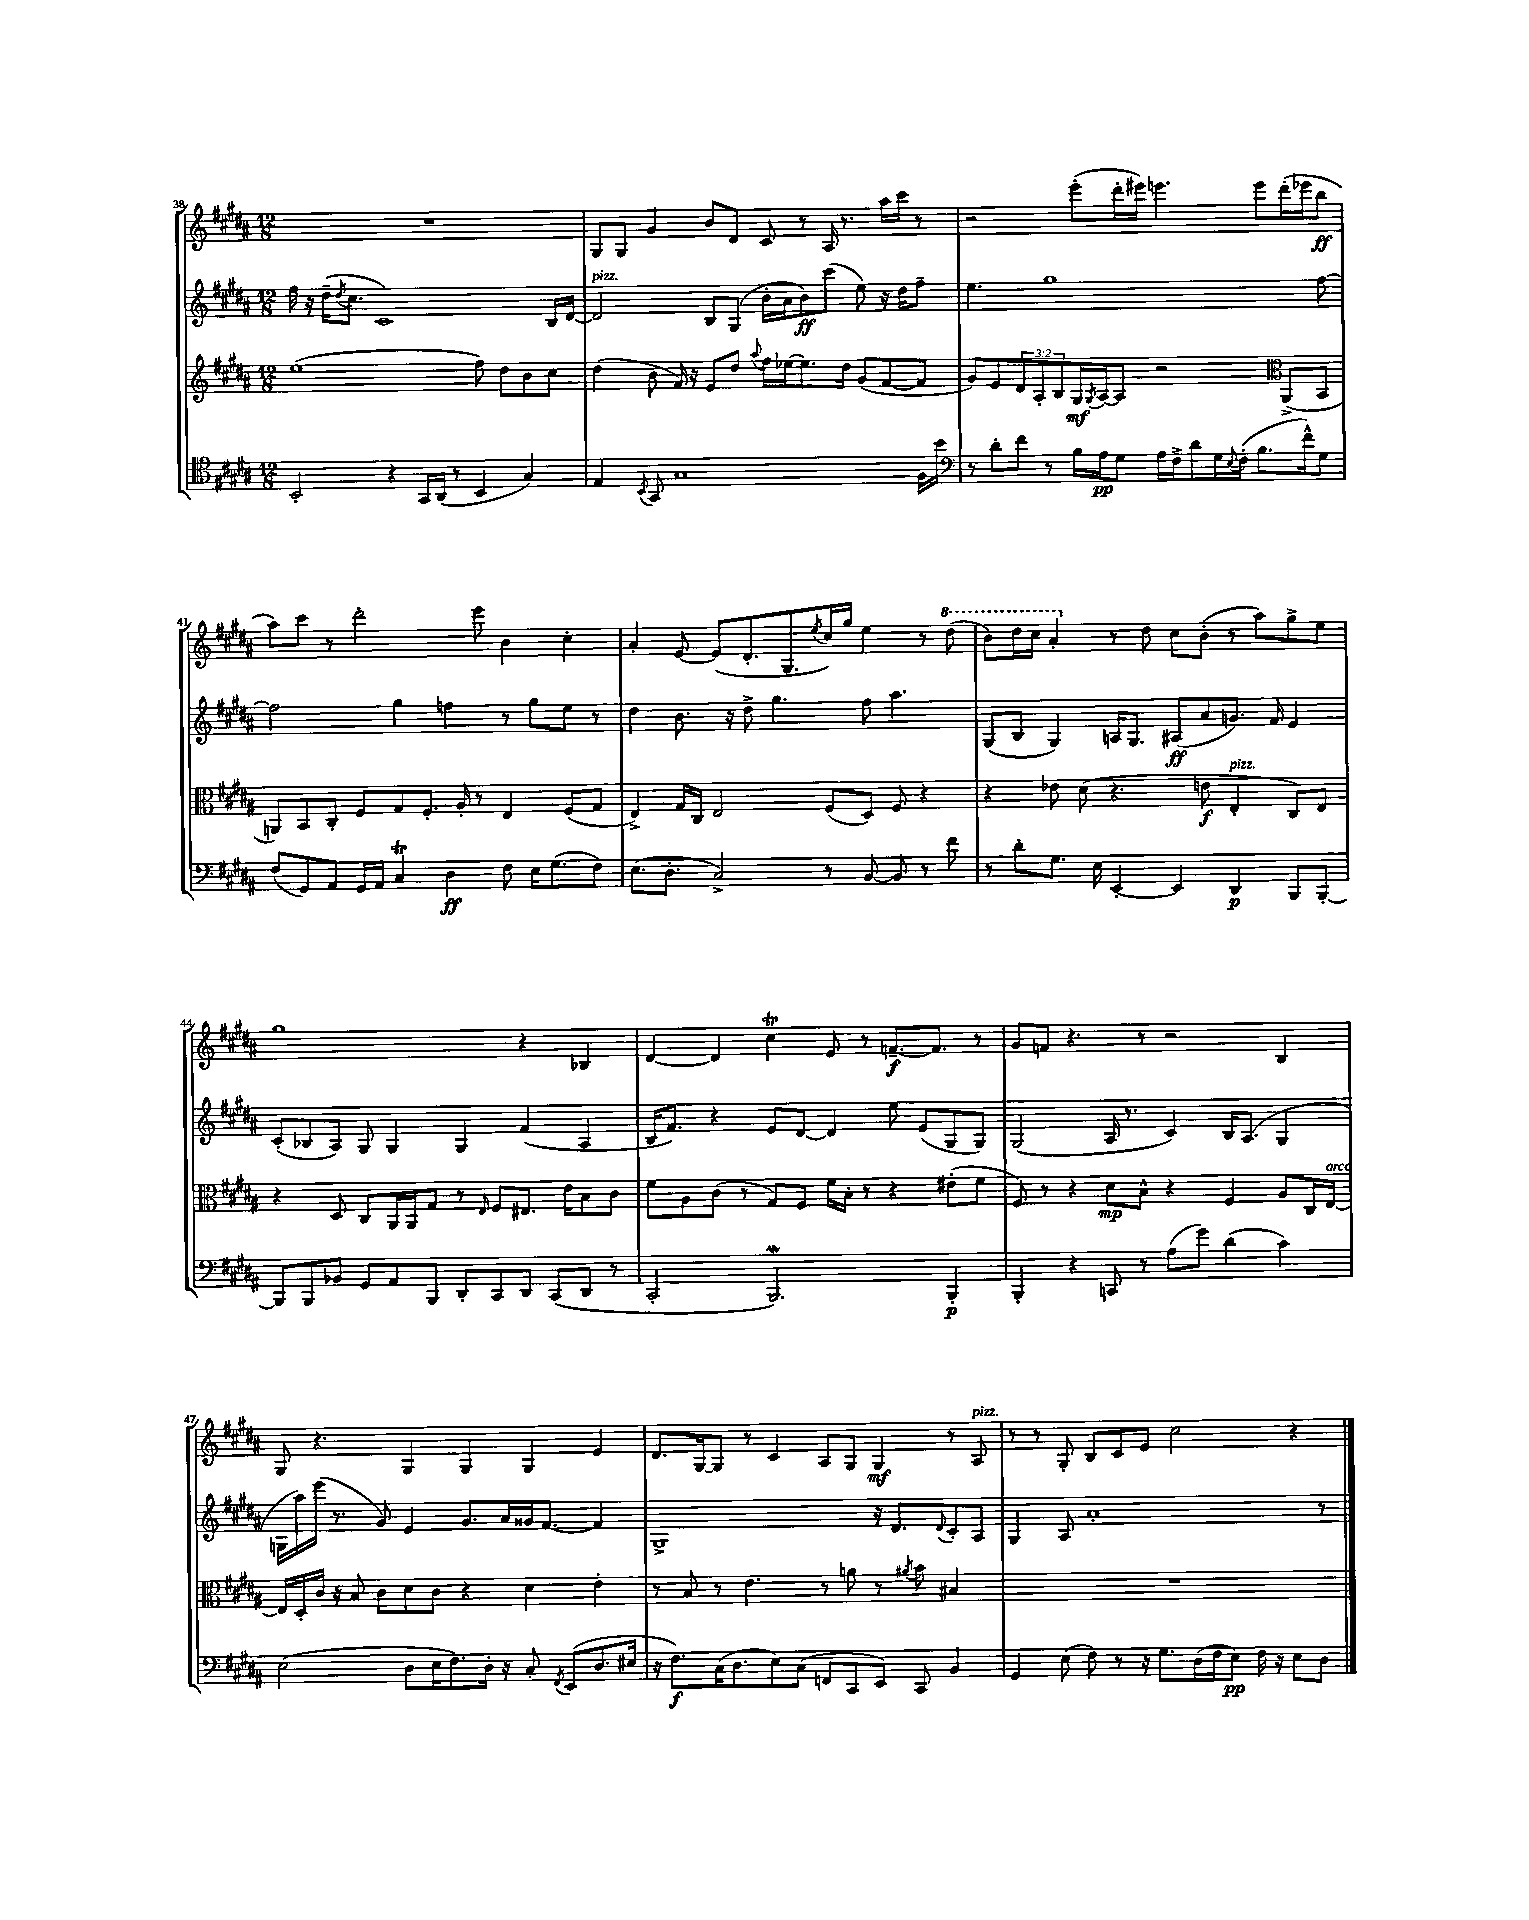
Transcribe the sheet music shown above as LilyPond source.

<<
\new StaffGroup <<
\new Staff = "s0" {
    \clef treble \key b \major \numericTimeSignature \time 12/8
    R1. |
    gis8 gis8 gis'4 b'8 dis'8 cis'8 r8 ais16 r8. ais''16 cis'''16 r8 |
    r2 e'''8-.( dis'''16-. eis'''16) e'''4. e'''8 dis'''16-.( ees'''16 b''8\ff |
    ais''8) cis'''8 r8 dis'''2-. e'''8 b'4 cis''4-. |
    ais'4-. e'8~ e'8( dis'8.-. gis8. \acciaccatura { e''8 } cis''16) gis''16 e''4 r8 \ottava #1 dis'''8( |
    b''8) dis'''16 cis'''16 ais''4-. \ottava #0 r8 dis''8 cis''8 b'8-.( r8 ais''8) gis''8-> e''8 |
    gis''1 r4 bes4 |
    dis'4~ dis'4 cis''4\trill e'8 r8 f'8.~--\f f'8. r8 |
    gis'8 f'8 r4. r8 r2 b4 |
    gis8 r4. gis4 gis4 gis4 e'4 |
    dis'8. gis16~ gis8 r8 cis'4 ais8 gis8 gis4\mf r8 ais8^\markup { \italic "pizz." } |
    r8 r8 gis8-. b8 cis'8 e'8 cis''2 r4 \bar "|." |
}
\new Staff = "s1" {
    \clef treble \key b \major \numericTimeSignature \time 12/8
    fis''16 r16 dis''16--( \acciaccatura { dis''8 } cis''8. cis'1) b16 dis'16~ |
    dis'2^\markup { \italic "pizz." } b8 gis8( b'16-. ais'16 b'8\ff) cis'''8( e''8) r16 dis''16 fis''8-- |
    e''4. gis''1 fis''8~ |
    fis''2 gis''4 f''4 r8 gis''8 e''8 r8 |
    dis''4 b'8. r16 dis''8-> gis''4. fis''8 ais''4. |
    gis8( b8 gis4) a16 gis8. ais8\ff( ais'8 g'8.) fis'16 e'4 |
    cis'8-.( bes8 ais8) gis8 gis4 gis4 fis'4( ais4 |
    b16 fis'8.) r4 e'8 dis'8~ dis'4 e''8 e'8( gis8 gis8) |
    gis2( ais16 r8. cis'4) b16 ais8.( gis4 |
    g16 ais''16) e'''16( r8. gis'8) e'4 gis'8. ais'16 gisis'16 fis'8.~ fis'4 |
    gis1-> r16 dis'8. \appoggiatura { dis'8 } cis'8-. ais8 |
    gis4 ais8 ais'1-. r8 \bar "|." |
}
\new Staff = "s2" {
    \clef treble \key b \major \numericTimeSignature \time 12/8 \override Staff.TupletNumber.text = #tuplet-number::calc-fraction-text
    e''1( fis''8) dis''8 b'8 cis''8 |
    dis''4( b'8 fis'16) r16 e'8 dis''8 \appoggiatura { ais''8 } fis''16 ees''16~ ees''8. dis''16 gis'8( fis'8~ fis'8 |
    gis'8) e'8 \tuplet 3/2 { dis'8 ais8-. b8 } gis16\mf \acciaccatura { gis8 } ais16~ ais8 r2 \clef alto ais,8->( b,8 |
    a,8) b,8 cis8-. fis8 gis8 fis8.-. ais16-. r8 e4 fis8( gis8 |
    e4->) gis16 cis16 e2 fis8( dis8) fis8 r4 |
    r4 ees'8 dis'8( r4. e'8\f e4-.^\markup { \italic "pizz." } cis8) e8 |
    r4 dis8 cis8 ais,16 ais,16 gis8 r8 \grace { e16 } fis8 eis8. e'16 b8 cis'8 |
    fis'8 ais8 cis'8( r8 gis8) fis8 fis'16 b16-. r8 r4 eis'8-.( fis'8 |
    fis8) r8 r4 dis'8\mp b8-^ r4 fis4 ais8 cis16 e16~^\markup { \italic "arco" } |
    e16 dis16-. cis'16 r16 b8 cis'8 dis'8 cis'8 r4 dis'4 e'4-. |
    r8 b8 r8 e'4. r8 a'8 r8 \acciaccatura { ais'8 } b'8 bis4 |
    R1. \bar "|." |
}
\new Staff = "s3" {
    \clef tenor \key b \major \numericTimeSignature \time 12/8
    b,2-. r4 gis,16 ais,16( r8 b,4 gis4) |
    e4 \acciaccatura { b,8 } gis,8 gis1 fis16 b'16 |
    \clef bass r8 dis'8-. fis'8 r8 b16 ais16\pp gis8 ais16 fis16-> dis'8 gis16 \appoggiatura { e8 } fis16-.( b8. fis'16-^) gis8 |
    fis8( gis,8) ais,8 gis,16 ais,16 cis4\trill dis4\ff fis8 e16 gis8.( fis8) |
    e8.( dis8.-. cis2->) r8 b,8~ b,8 r8 fis'8 |
    r8 dis'8-. gis8. e16 e,4~-. e,4 dis,4\p b,,8 b,,8~-. |
    b,,8 b,,8 bes,8 gis,8 ais,8 b,,8 dis,8-. cis,8 dis,8 cis,8( dis,8 r8 |
    cis,2-. b,,2.\mordent) b,,4-.\p |
    b,,4-. r4 c,8 r8 ais8( gis'8) dis'4( cis'4) |
    e2( dis8 e16 fis8.) dis16-. r16 cis8-. \acciaccatura { fis,8 } e,8( dis8. eis16 |
    r16 fis8.\f) cis16( dis8. e8) cis8( f,8 cis,8 e,8) cis,8 b,4 |
    gis,4 e8( fis8) r8 r16 gis8. dis16( fis16 e8\pp) fis16 r16 e8 dis8 \bar "|." |
}
>>
>>
\layout { \context { \Score currentBarNumber = #38 } }
